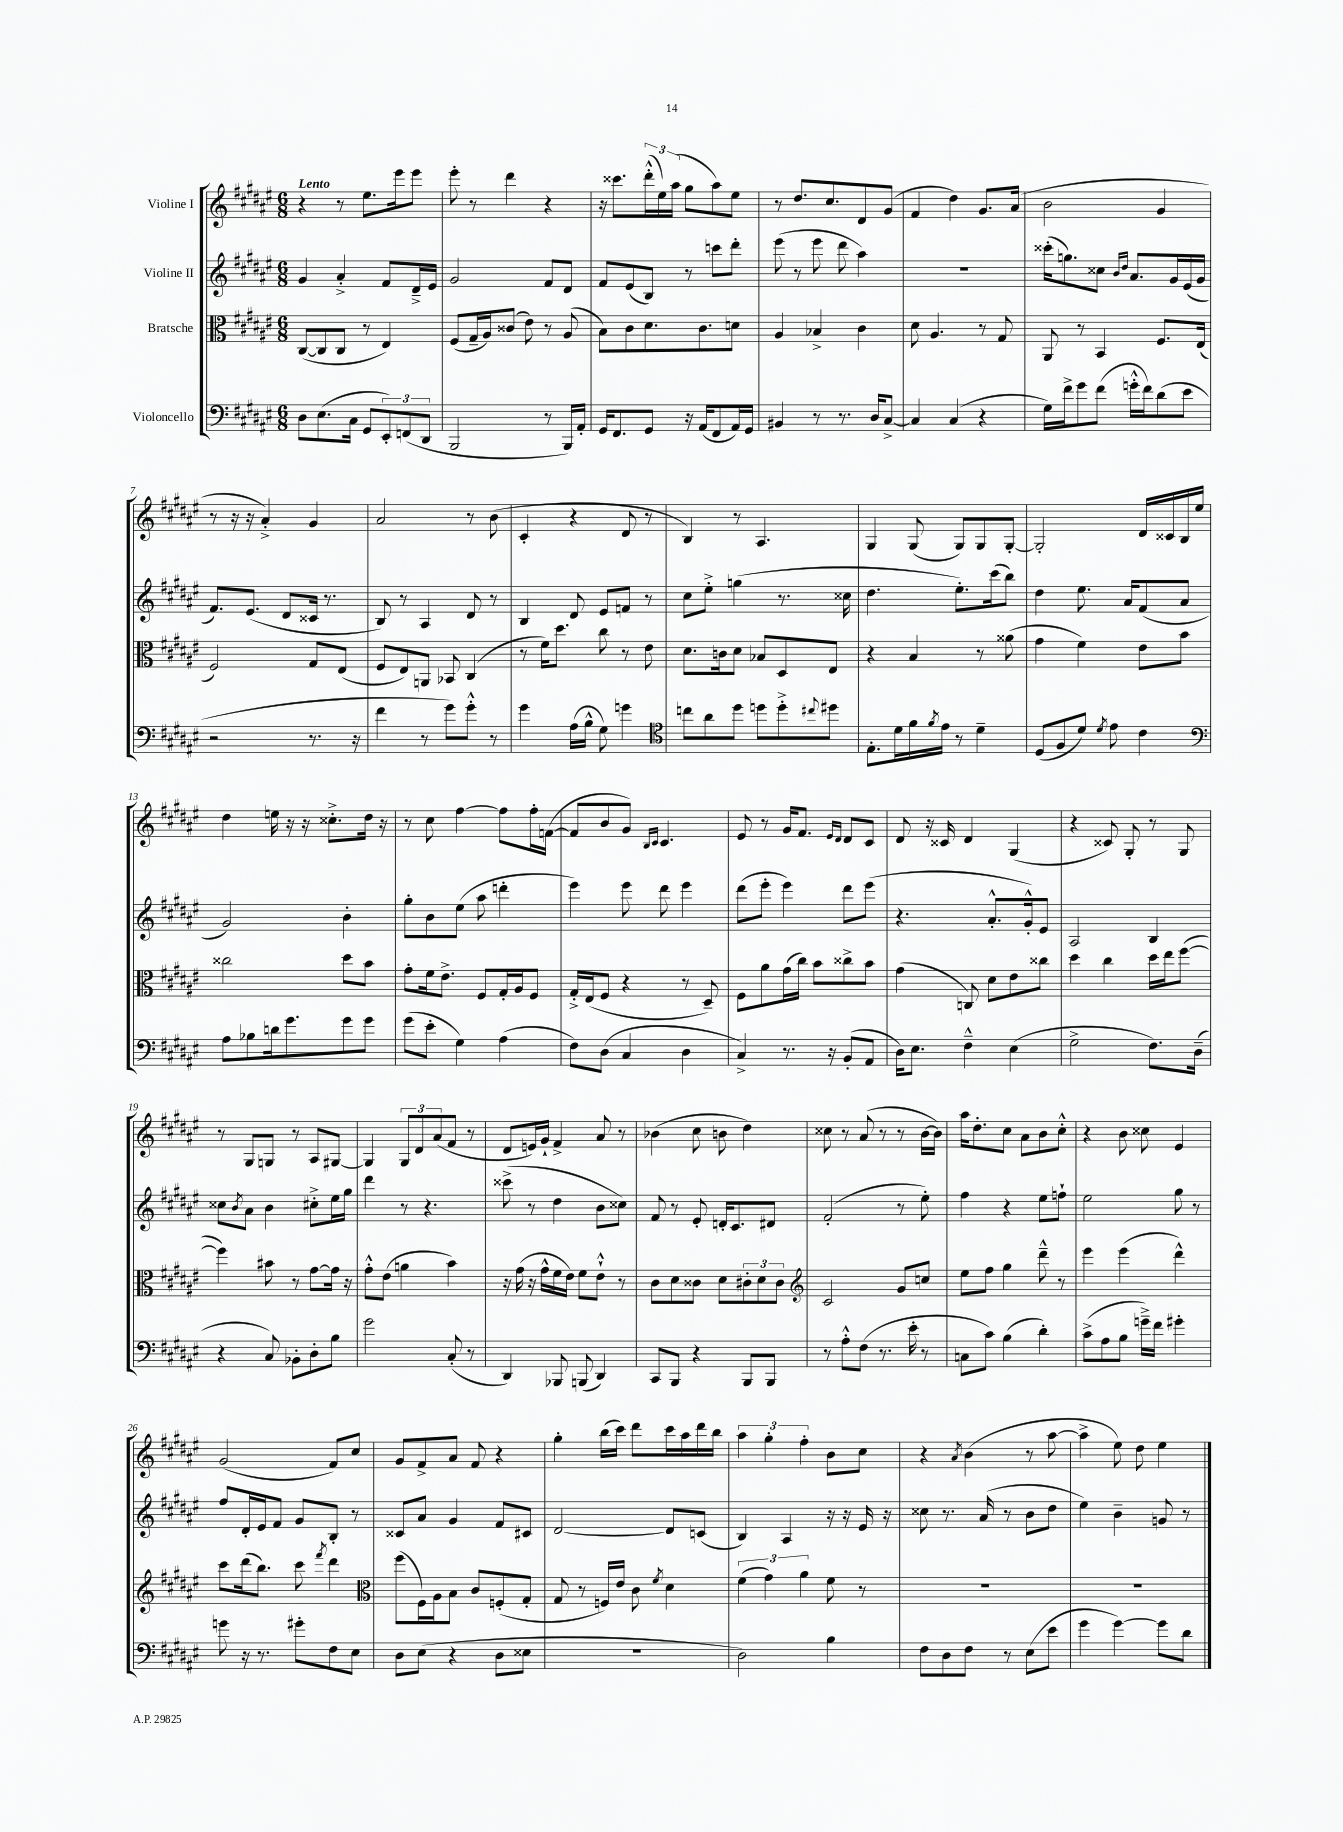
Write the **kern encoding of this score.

**kern	**kern	**kern	**kern
*staff4	*staff3	*staff2	*staff1
*clefF4	*clefC3	*clefG2	*clefG2
*k[f#c#g#d#a#e#]	*k[f#c#g#d#a#e#]	*k[f#c#g#d#a#e#]	*k[f#c#g#d#a#e#]
*M6/8	*M6/8	*M6/8	*M6/8
8D#	([8C#	4g#	4r
(8.E#	8C#]	.	.
.	8C#	4a#'^	8r
16C#	.	.	.
8GG#	8r	.	8.ee#
12EE#')	4E#)	8f#	.
.	.	.	16eee#
(12FF	.	.	.
.	.	16d#~^	8eee#
12DD#	.	.	.
.	.	16e#	.
=	=	=	=
2BBB	(8F#	2g#	8eee#'
.	16G#~	.	8r
.	16A#)	.	.
.	(8c##	.	4ddd#
.	8e#)	.	.
8r	8r	8f#	4r
16BBB)	(8A#	8d#	.
16AA#'	.	.	.
=	=	=	=
16GG#	8B)	8f#	16r
8.FF#	.	.	8.ccc##
.	8c#	(8e#	.
8GG#	8.d#	8B)	(24ddd#'^^
.	.	.	24ee#)
.	.	.	(24aa#
16r	.	8r	8gg#
(16AA#	8.c#	.	.
8FF#	.	8ccc	8aa#)
16AA#)	8d	8ddd#'	8ee#
16GG#	.	.	.
=	=	=	=
4BB#	4A#	(8eee#	8r
.	.	8r	8.dd#
8r	4B-^	8eee#	.
.	.	.	8.cc#
8.r	.	8ddd#	.
.	4c#	4aa#)	8d#
16D#	.	.	.
[8C#^	.	.	(8g#
=	=	=	=
4C#]	8d#	2.r	4f#
.	4.A#	.	.
(4C#	.	.	4dd#)
4r	8r	.	8.g#
.	8G#	.	.
.	.	.	(16a#
=	=	=	=
16G#)	8AA#	(16ccc##'	2b
16f#^	.	8.gg)	.
8g#	8r	.	.
(8f#	4BB	8cc##	.
.	.	16qqb	.
.	.	16qqdd#	.
16g'^^	.	8.a#	.
16f#)	.	.	.
(8d#	8.F#	.	4g#
.	.	16g#	.
8e#	.	(16e#	.
.	(16E#	16g#	.
=	=	=	=
2r	2F#)	8.f#)	8r
.	.	.	16r
.	.	(8.e#	16r
.	.	.	4a#'^)
.	.	8d#	.
8.r	8G#	16c##	4g#
.	.	8.r	.
.	(8E#	.	.
16r	.	.	.
=	=	=	=
4f#	8F#	8B)	2a#
.	8E#)	8r	.
8r	8AA	4A#	.
8g#)	8BB-	.	.
8g#'^^	(4C#	8d#	8r
8r	.	8r	(8b
=	=	=	=
4g#	8r	4B	4c#'
.	16f#)	.	.
.	8.dd#	.	.
(16A#	.	8d#	4r
16B^^	.	.	.
8G#)	8cc#	8e#	.
4g	8r	8f	8d#
.	8e#	8r	8r
=	=	=	=
*clefC4	*	*	*
8cc	8.d#	8cc#	4B)
8a#	.	8ee#'^	.
.	16c	.	.
8dd#	8d#	(4gg	8r
8dd	8B-	.	4.A#
8dd'^	8D#	8.r	.
8qqcc#	.	.	.
8dd#	8E#	.	.
.	.	16cc##	.
=	=	=	=
8.E#'	4r	4.dd#	4G#
16d#	.	.	.
16f#	4B	.	(8G#
8qf#	.	.	.
16e#	.	.	.
8r	.	8.ee#')	8G#)
4d#~	8r	.	8G#
.	.	(16ccc#	.
.	(8a##	8bb)	[8G#'
=	=	=	=
(8D#	4g#	4dd#	2G#']
8F#	.	.	.
8d#)	4f#)	8.ee#	.
8qd#	.	.	.
8e#	.	.	.
.	.	16a#	.
4c#	8e#	(8f#	16d#
.	.	.	16c##
.	8b	8a#	16B
.	.	.	16ee#
=	=	=	=
*clefF4	*	*	*
8A#	2cc##	2g#)	4dd#
8B-	.	.	.
16d	.	.	16ee
8.g#	.	.	16r
.	.	.	16r
.	.	.	8.cc##'^
8g#	8dd#	4b'	.
8g#	8b	.	16dd#
.	.	.	16r
=	=	=	=
(8g#	8g#'	8gg#'	8r
8e#'	16f#	8b	8cc#
.	8.e#^	.	.
4G#)	.	(8ee#	[4ff#
.	8F#	8aa#	.
(4A#	16G#'	4ddd'	8ff#]
.	16A#	.	.
.	8F#	.	16ff#'
.	.	.	([16f
=	=	=	=
8F#)	16G#'^	4eee#)	8f]
.	(16E#	.	.
(8D#	8F#	.	8b
4C#	4r	8eee#	8g#)
.	.	.	16qqB
.	.	.	16qqc#
.	.	8ddd#	4.c#
4D#	8r	4eee#	.
.	8D#~)	.	.
=	=	=	=
4C#^)	8F#	(8ddd#	8e#
.	8a#	8eee#'	8r
8.r	(16g#	4eee#)	16g#
.	16cc#)	.	8.f#
.	8b	.	.
16r	.	.	.
.	.	.	16qqe#
.	.	.	16qqd#
(8BB'	8cc##^	8ddd#	8d#
8AA#	8b	(8eee#	8c#
=	=	=	=
16D#)	(4g#	4.r	8d#
8.E#	.	.	.
.	.	.	16r
.	.	.	16c##
4F#~^^	8C)	.	4d#
.	8d#	8.a#'^^	.
(4E#	8e#	.	(4G#
.	.	16g#'^^)	.
.	8cc##	8e#	.
=	=	=	=
2G#^	4dd#	2A#	4r
.	4cc#	.	8c##)
.	.	.	8G#'
8.F#)	16dd#	4B	8r
.	16ee#	.	.
.	([8ff#	.	8G#
(16D#~	.	.	.
=	=	=	=
4r	4ff#])	8cc##	8r
.	.	8qb	.
.	.	8a#	8G#
8C#)	8b#	4b	8G
8BB-'	8r	.	8r
8D#'	[8g#	8cc#'^	8A#
8B	16g#]	16ee#	[8G#
.	16r	16gg#	.
=	=	=	=
2g#	8g#'^^	4ddd#	4G#]
.	(8e#	.	.
.	4a	8r	12G#
.	.	.	12d#
.	.	4.r	.
.	.	.	(12a#
(8C#'	4b)	.	8f#
8r	.	.	8r
=	=	=	=
4DD#)	16r	(8ccc##^	8d#
.	(16g#	.	.
.	16r	8r	16e)
.	16g#^^	.	16g#`
8BBB-	16f#	4dd#	4f#^
.	16e#)	.	.
(8BBB	8f#	.	.
4DD#)	8e#`^^	8b	8a#
.	8r	8cc##)	8r
=	=	=	=
8CC#	8c#	8f#	(4b-
8BBB	8d#	8r	.
4r	8c##	8e#'	8cc#
.	8d#	16d'	8b
.	.	8.c#	.
8BBB	12c#'	.	4dd#)
.	12d#	.	.
8BBB	.	8d#	.
.	12c#	.	.
=	=	=	=
*	*clefG2	*	*
8r	2c#	(2f#'	8cc##
8A#'^^	.	.	8r
(8F#	.	.	(8a#
8.r	.	.	8r
.	8g#	8r	8r
16e#'	.	.	.
8r	8cc	8ee#')	[16b
.	.	.	16b])
=	=	=	=
8C	8ee#	4ff#	16aa#
.	.	.	8.dd#'
8c#)	8ff#	.	.
(4B	4gg#	4r	8cc#
.	.	.	8a#
4d#')	8ddd#~^^	8ee#	8b
.	8r	8ff`	8cc#'^^
=	=	=	=
(8c#^	4eee#	2ee#	4r
8A#	.	.	.
8B	(4eee#	.	8b
16g~^)	.	.	8cc##
16f#	.	.	.
4g#'	4ddd#^^)	8gg#	4e#
.	.	8r	.
=	=	=	=
8g	8ccc#	8ff#	(2g#
16r	(16ddd#	16d#'	.
8.r	8.bb)	16e#	.
.	.	8f#	.
8g#'	8ccc#	8g#	.
.	8qfff#	.	.
8F#	4ddd#	8B'	8f#)
8E#	.	8r	8cc#
=	=	=	=
*	*clefC3	*	*
8D#	(8ff#	8c##	8g#
(8E#	16F#)	8a#	8f#^
.	16A#	.	.
4r	8B	4g#	8a#
.	8c#	.	8f#
8D#	(8F'	8f#	4r
8E##	8G#'	8c#	.
=	=	=	=
2.r	8G#	[2d#	4gg#'
.	8r	.	.
.	16F)	.	(16bb
.	16e#	.	16ccc#)
.	8c#	.	8ddd#
.	8qf#	.	.
.	4d#	8d#]	16ccc#
.	.	.	16aa#
.	.	(8c	16ddd#
.	.	.	16bb
=	=	=	=
2D#)	(6f#	4B)	6aa#
.	6g#)	.	6gg#'
.	.	4A#	.
.	6a#	.	6ff#'
4B	8f#	16r	8b
.	.	16r	.
.	8r	16e#	8cc#
.	.	16r	.
=	=	=	=
8F#	2.r	8cc##	4r
8D#	.	8.r	.
.	.	.	8qa#
8F#	.	.	(4b
.	.	(16a#	.
8r	.	8r	.
(8E#	.	8b	8r
8e#	.	8dd#	[8aa#
=	=	=	=
4g#	2.r	4ee#)	4aa#^]
[4g#)	.	4b~	8ee#)
.	.	.	8dd#
8g#]	.	8g	4ee#
8d#	.	8r	.
==	==	==	==
*-	*-	*-	*-
